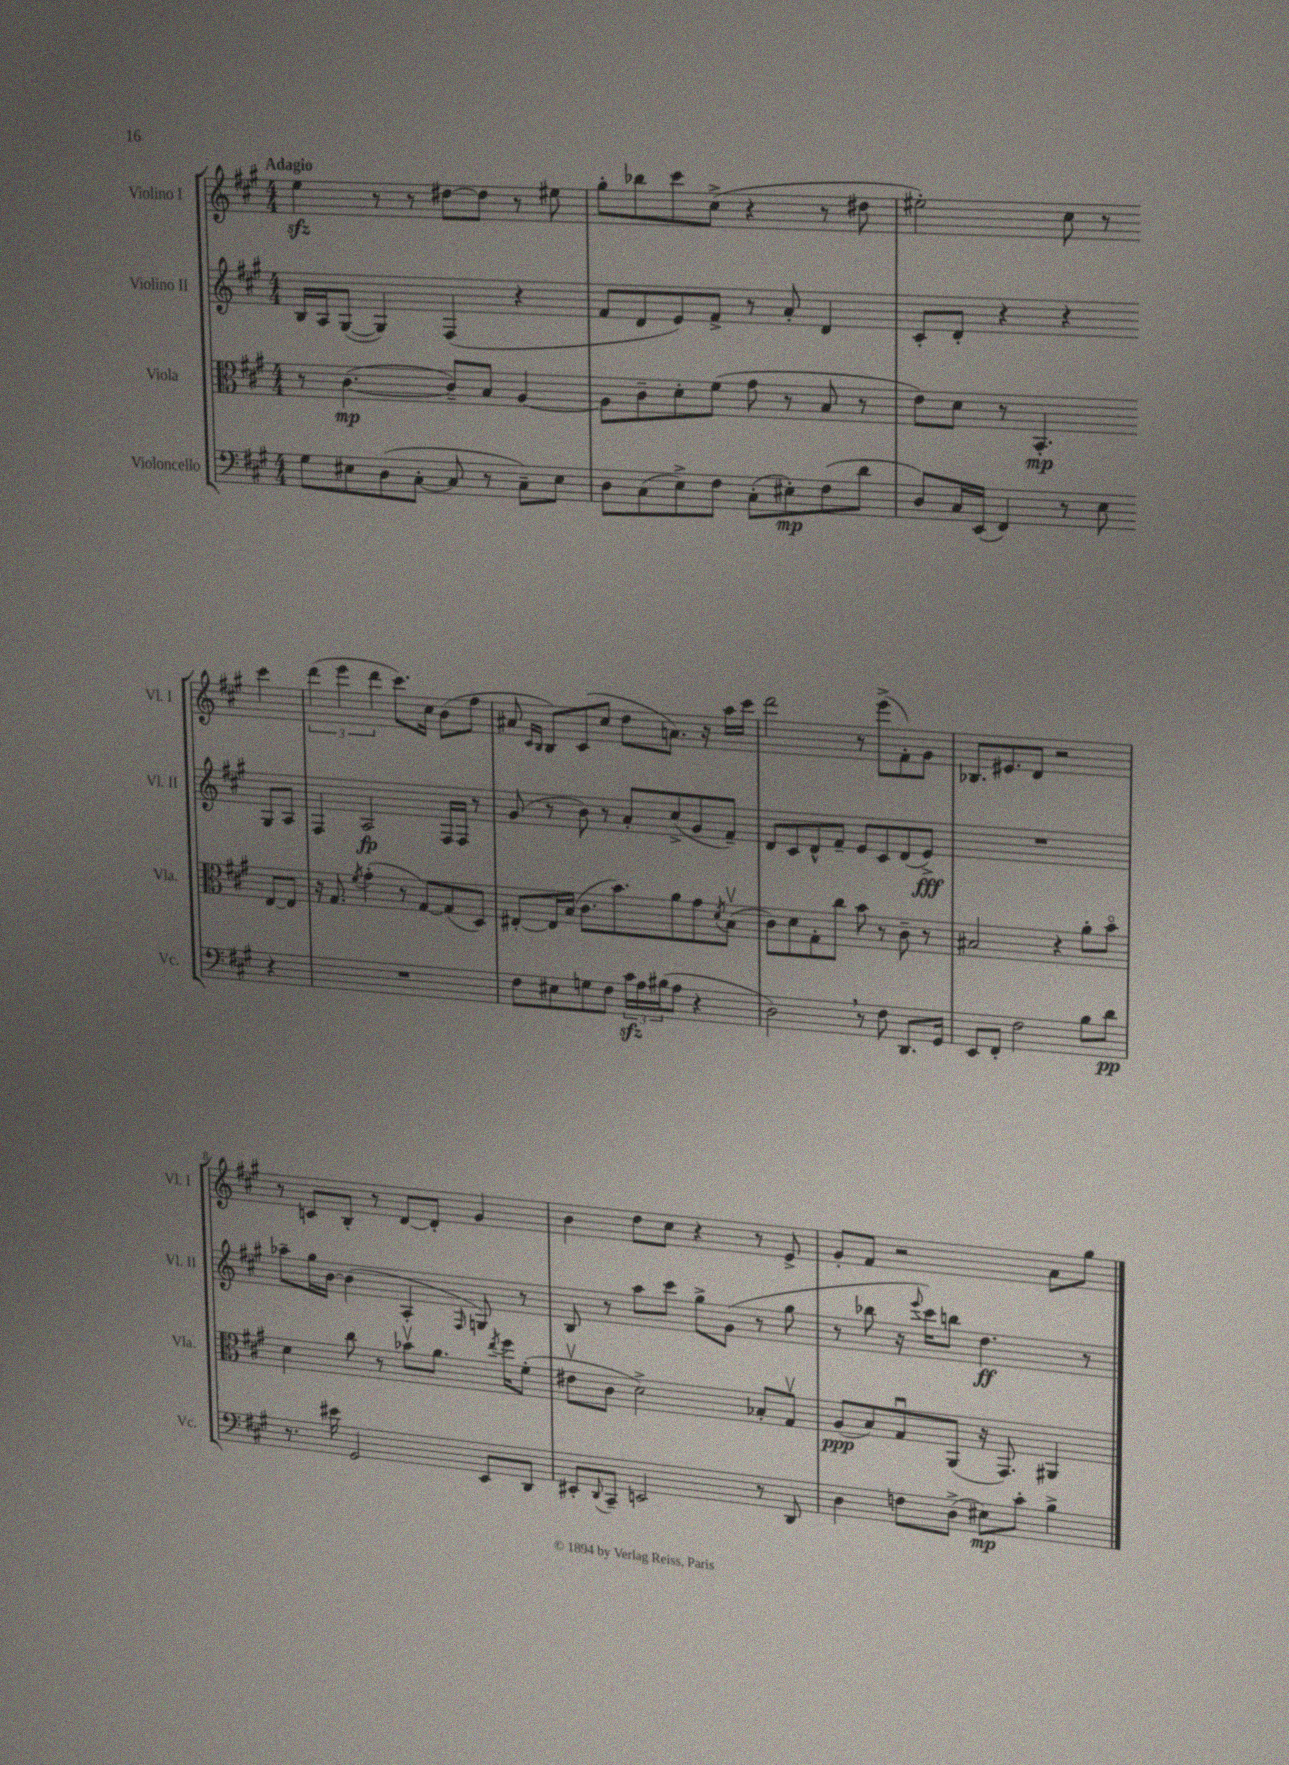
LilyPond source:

<<
\new StaffGroup <<
\new Staff = "s0" \with { instrumentName = "Violino I" shortInstrumentName = "Vl. I" } {
    \clef treble \key a \major \numericTimeSignature \time 4/4 \tempo "Adagio"
    e''4\sfz r8 r8 dis''8~ dis''8 r8 eis''8 |
    gis''8-. bes''8 cis'''8 cis''8->( r4 r8 dis''8 |
    eis''2-.) cis''8 r8 cis'''4 |
    \tuplet 3/2 { d'''4( e'''4 d'''4 } cis'''8.) cis''16 b'8( fis''8 |
    ais'8 \grace { cis'16 b16 } b8) cis'8( cis''8 d''8 a'8.) r16 a''16 cis'''16 |
    d'''2 r8 e'''8->( fis'8-.) gis'8 |
    bes8. eis'8. d'8 r2 |
    r8 c'8 b8-. r8 d'8~ d'8-. gis'4 |
    b'4 d''8 cis''8 r4 r8 e'8-> |
    gis'8-. fis'8 r2 a'8 gis''8 \bar "|." |
}
\new Staff = "s1" \with { instrumentName = "Violino II" shortInstrumentName = "Vl. II" } {
    \clef treble \key a \major \numericTimeSignature \time 4/4
    b16 a16 gis8~( gis4) fis4( r4 |
    fis'8 d'8 e'8) fis'8-> r8 a'8-. d'4 |
    cis'8-. d'8-. r4 r4 gis8 a8 |
    fis4 a2\fp fis16 fis16 r8 |
    gis'8( r8 b'8) r8 a'8-. cis''8->( gis'8 fis'8--) |
    d'8 cis'8 d'8-^ fis'8-- e'8 cis'8 d'8( e'8->\fff) |
    R1 |
    aes''8-- gis''16 b'16~ b'4( a4-. \grace { fis16 } g8) r8 |
    b8 r8 a''8 cis'''8 gis''8-> gis'8( r8 gis''8 |
    r8 bes''8 r16 \appoggiatura { e'''8 } cis'''16) b''8 d''4.\ff r8 \bar "|." |
}
\new Staff = "s2" \with { instrumentName = "Viola" shortInstrumentName = "Vla." } {
    \clef alto \key a \major \numericTimeSignature \time 4/4
    r8 cis'4.~\mp( cis'8--) b8 a4~ |
    a8 cis'8-- d'8-. fis'8( gis'8 r8 b8 r8 |
    e'8) d'8 r8 b,4.-.\mp e8~ e8 |
    r16 gis8. \acciaccatura { fis'8 } gis'4-.( r8 gis8~) gis8( d8) |
    eis8~-. eis16 b16( cis'8. b'8.) a'8 gis'8 \acciaccatura { d'8 } b8\upbow( |
    cis'8) d'8 gis8-. cis''8 b'8 r8 cis'8-- r8 |
    bis2 r4 a'8-. b'8\flageolet |
    d'4 cis''8 r8 bes'8\upbow a'8. \acciaccatura { e''8 } fis''16 fis'8-.( |
    eis'8\upbow cis'8 d'2->) bes8-. gis8\upbow |
    a8\ppp( b8) gis8\downbow a,8( r16 gis,8.) ais,4 \bar "|." |
}
\new Staff = "s3" \with { instrumentName = "Violoncello" shortInstrumentName = "Vc." } {
    \clef bass \key a \major \numericTimeSignature \time 4/4
    gis8 eis8 d8( cis8~-. cis8 r8 cis8--) eis8 |
    d8 cis8( e8->) fis8 cis8-.( eis8-.\mp) fis8( d'8 |
    d8) cis16 e,16( fis,4) r8 e8 r4 |
    R1 |
    fis8 eis8 g8 fis8 \tuplet 3/2 { cis'16\sfz a16 bis16( } a8 r4 |
    d2) \breathe r8 fis8 d,8. gis,16 |
    e,8 fis,8-. fis2 b8 d'8\pp |
    r8. eis'16 gis,2 e,8 d,8 |
    eis,8-. \appoggiatura { d,8 } cis,8-- e,2 r8 d,8 |
    d4 f8 d8->( eis8\mp) cis'8-. b4-> \bar "|." |
}
>>
>>
